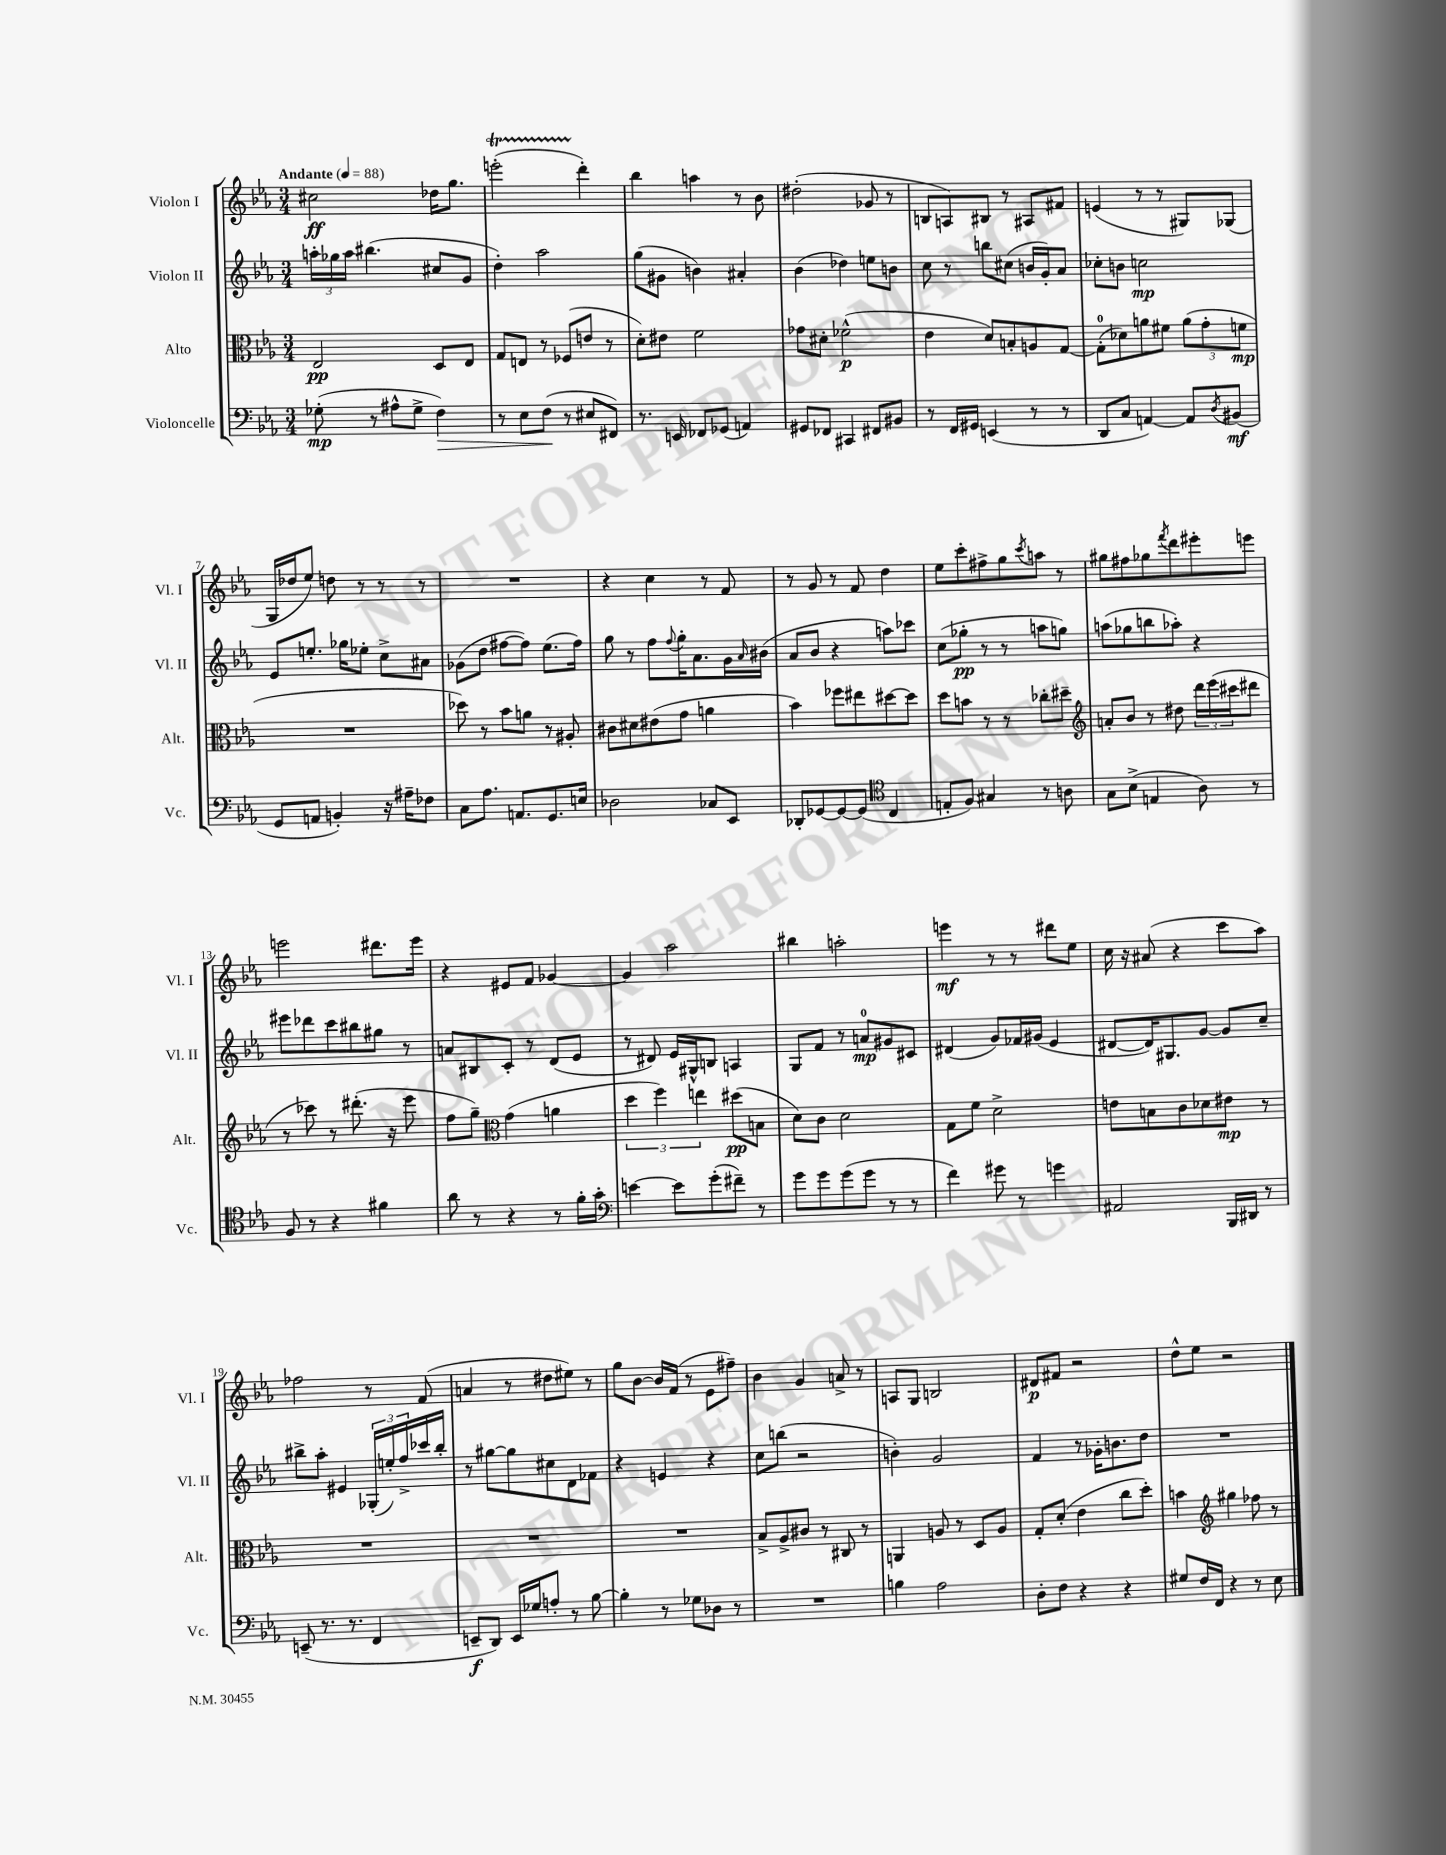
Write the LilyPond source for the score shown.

<<
\new StaffGroup <<
\new Staff = "s0" \with { instrumentName = "Violon I" shortInstrumentName = "Vl. I" } {
    \clef treble \key ees \major \numericTimeSignature \time 3/4 \tempo "Andante" 4 = 88
    cis''2\ff des''16 g''8. |
    e'''2-.\startTrillSpan( d'''4-.\stopTrillSpan) |
    bes''4 a''4 r8 bes'8 |
    dis''2-.( ges'8 r8 |
    b8 a8) bis8 r8 ais8 fis'8 |
    e'4( r8 r8 gis8) ges8( |
    g16 des''16 ees''8) d''8 r8 r8 r8 |
    R2. |
    r4 c''4 r8 f'8 |
    r8 g'8 r8 f'8 d''4 |
    ees''8 c'''8-. fis''8-> g''8 \acciaccatura { c'''8 } a''8 r8 |
    gis''8 fis''8 ges''8 \acciaccatura { f'''8 } d'''8 eis'''8-. e'''8 |
    e'''2 dis'''8. e'''16 |
    r4 eis'8 f'8 ges'4~ |
    ges'4 aes''2 |
    bis''4 a''2-. |
    e'''4\mf r8 r8 dis'''8 ees''8 |
    c''16 r16 ais'8( r4 c'''8 aes''8) |
    fes''2 r8 f'8( |
    a'4 r8 dis''8 eis''8) r8 |
    g''8 bes'8~ bes'16 f'16( r8 ees'8 fis''8--) |
    bes'4 g'4 a'8-> r8 |
    a8 g8 b2 |
    dis'8\p fis'8 r2 |
    d''8-^ ees''8 r2 \bar "|." |
}
\new Staff = "s1" \with { instrumentName = "Violon II" shortInstrumentName = "Vl. II" } {
    \clef treble \key ees \major \numericTimeSignature \time 3/4
    \tuplet 3/2 { a''16-. ges''16 a''16 } bis''4.( cis''8 g'8 |
    d''4-.) aes''2 |
    g''8( gis'8 b'4) ais'4-. |
    bes'4( des''4) e''8 b'8 |
    c''8 r8 b''8 cis''8( b'16 g'16-.) aes'8 |
    ces''8-. b'8 c''2\mp |
    ees'8 e''8.-. ges''16 ees''8-. c''8-> ais'8 |
    ges'8( d''8 fis''8~ fis''8) ees''8.( fis''16) |
    g''8 r8 f''8 \appoggiatura { f''8 } g''16-. aes'8. g'16 \grace { aes'16 } bis'16( |
    aes'8 bes'8 r4 a''8) ces'''8 |
    c''8( ges''8-.\pp r8 r8 a''8 g''8) |
    a''8( ges''8 b''8 aes''8-.) r4 |
    eis'''8 des'''8 c'''8 bis''8 gis''8 r8 |
    a'8 bis8 c'8-. r8 d'8( ees'8 |
    r8 dis'8) ees'16 gis16-^ b8 a4 |
    g8 f'8 r8 a'8-0\mp gis'8 cis'8 |
    dis'4( g'8) fes'16 gis'16( ees'4 |
    dis'8~ dis'16) gis8. g'8~ g'8 c''8-- |
    bis''8-> aes''8-. eis'4 \tuplet 3/2 { ges16-.( e''16-.) f''16-> } ces'''16 bis''16-. |
    r8 gis''8~ gis''8 cis''8 d'8 fes'8 |
    r4 e'4 r4 |
    c''8 b''8( r2 |
    b'4-.) g'2 |
    f'4 r8 ges'16-. b'8. d''8 |
    R2. \bar "|." |
}
\new Staff = "s2" \with { instrumentName = "Alto" shortInstrumentName = "Alt." } {
    \clef alto \key ees \major \numericTimeSignature \time 3/4
    ees2\pp d8 ees8 |
    g8 e8 r8 fes8( e'8 r8 |
    d'8-.) eis'8 f'2 |
    ges'8 dis'8-. fes'2-^\p( |
    ees'4 d'8) b8-. a8 g8~ |
    g8-0-.( des'8) a'8 fis'8 \tuplet 3/2 { a'8( g'8-. f'8\mp } |
    R2. |
    des''8) r8 bes'8 a'8 r8 ais8-. |
    cis'8 dis'8 eis'8( g'8 a'4 |
    bes'4) fes''8 eis''8 dis''8~ dis''8 |
    d''8 b'8 r8 r8 ces''8-. dis''8-- |
    \clef treble a'8-. bes'8 r8 dis''8 \tuplet 3/2 { d'''16 ees'''16( cis'''16 } dis'''8 |
    r8 ces'''8) r8 dis'''8.-.( r16 ees'''8 |
    f''8 g''8--) \clef alto g'4( a'4 |
    \tuplet 3/2 { d''4 f''4) e''4 } dis''8\pp( b8 |
    d'8) c'8 d'2 |
    g8 f'8 d'2-> |
    e'8 b8 c'8 des'8 eis'8\mp r8 |
    R2. |
    R2. |
    R2. |
    bes8-> aes8-> cis'8 r8 cis8 r8 |
    a,4 a8 r8 d8 a8 |
    g8-. d'8-.( ees'4 c''8 d''8-.) |
    b'4 \clef treble gis''4 fes''8 r8 \bar "|." |
}
\new Staff = "s3" \with { instrumentName = "Violoncelle" shortInstrumentName = "Vc." } {
    \clef bass \key ees \major \numericTimeSignature \time 3/4
    ges8-.\mp( r8 ais8-^ ges8-> f4\>) |
    r8 ees8 f8\!( r8 eis8 fis,8) |
    r8. e,16 fes,8 ges,8( a,4) |
    gis,8 fes,8 cis,4 fis,8 bis,8 |
    r8 f,16 gis,16 e,4( r8 r8 |
    d,8 c8 a,4~) a,8 \acciaccatura { d8 } bis,8\mf( |
    g,8 a,8 b,4-.) r16 ais16-- fes8 |
    c8 aes8. a,8. g,8. e16 |
    des2 ces8 ees,8 |
    des,8-. ges,8~ ges,8~ ges,8( \clef tenor c4 |
    e8-. f8) gis4 r8 a8 |
    g8 bes8->( e4 aes8) r8 |
    f8 r8 r4 fis'4 |
    aes'8 r8 r4 r8 f'16-. g'16-. |
    \clef bass e'4~ e'8 g'8-.( fis'8--) r8 |
    g'8 g'8 g'8( g'8 r8 r8 |
    f'4) gis'8 r8 g'4 |
    ais,2 bes,,16 dis,16 r8 |
    e,8--( r8. r8. f,4 |
    e,8--\f d,8) e,16 ges16 a8-. r8 bes8~ |
    bes4-. r8 ges8 des8 r8 |
    R2. |
    b4 aes2 |
    d8-. f8 r4 r4 |
    gis8 f16 f,16 r4 r8 ees8 \bar "|." |
}
>>
>>
